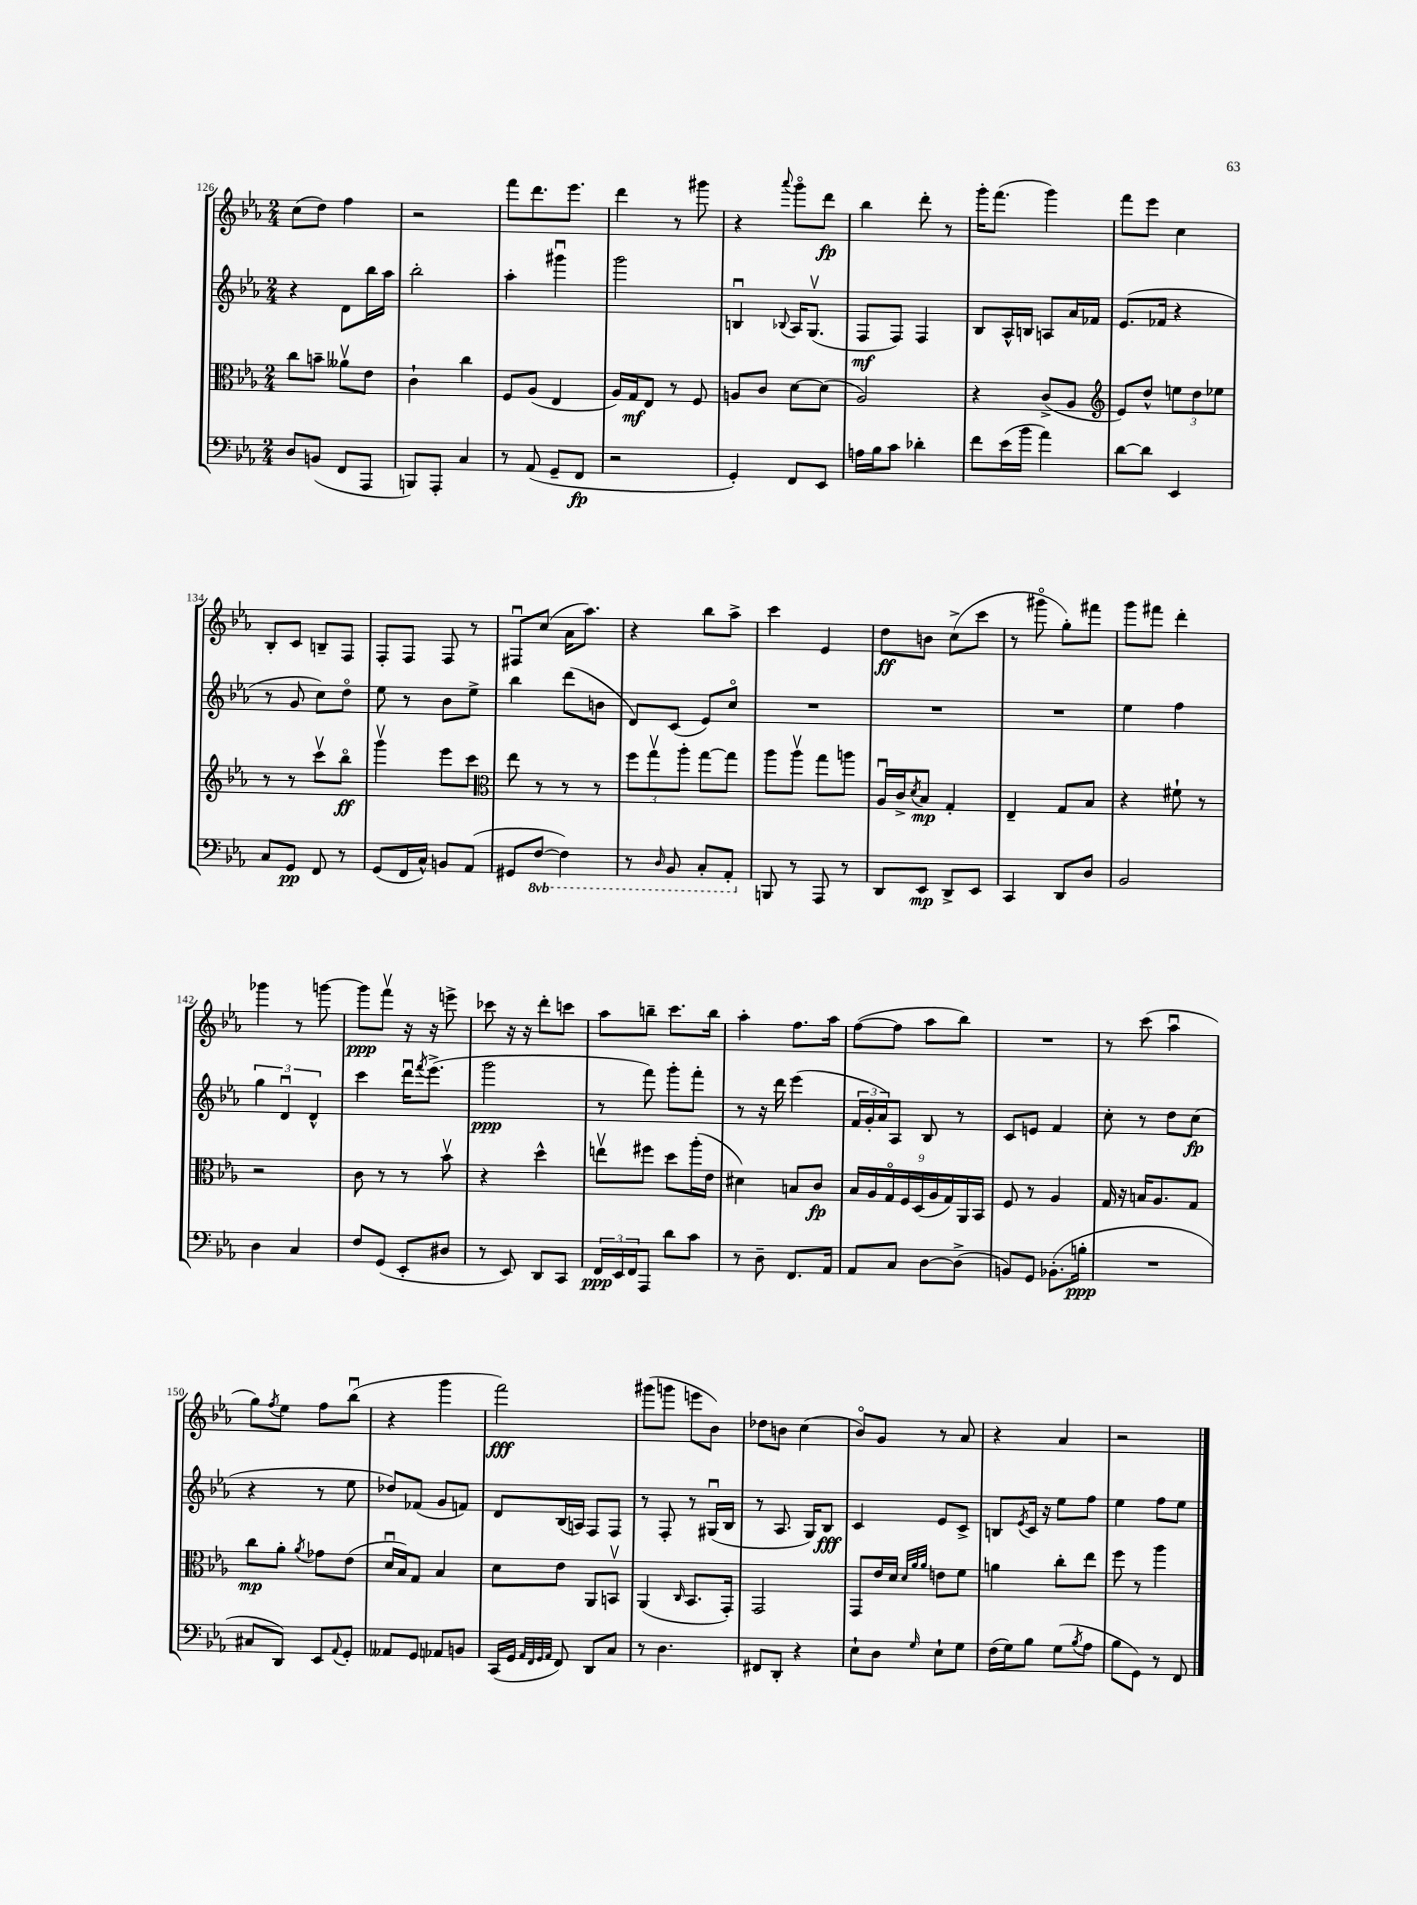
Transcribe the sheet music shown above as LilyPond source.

<<
\new StaffGroup <<
\new Staff = "s0" {
    \clef treble \key ees \major \numericTimeSignature \time 2/4
    c''8( d''8) f''4 |
    r2 |
    f'''8 d'''8. ees'''8. |
    d'''4 r8 gis'''8 |
    r4 \appoggiatura { aes'''8 } g'''8\flageolet d'''8\fp |
    bes''4 d'''8-. r8 |
    g'''16-. f'''8.( g'''4) |
    f'''8 ees'''8 c''4 |
    bes8-. c'8 b8-- f8 |
    f8-. f8 f8 r8 |
    fis8\downbow c''8( aes'16 aes''8.) |
    r4 bes''8 aes''8-> |
    c'''4 ees'4 |
    d''8\ff b'8 c''8->( c'''8 |
    r8 gis'''8\flageolet g''8-.) fis'''8 |
    g'''8 fis'''8 d'''4-. |
    ges'''4 r8 g'''8~ |
    g'''8\ppp f'''8\upbow r16 r16 e'''8-> |
    ces'''8 r16 r16 d'''8-. c'''8 |
    aes''8 b''8-- c'''8. b''16 |
    aes''4-. f''8. aes''16 |
    f''8~( f''8 aes''8 bes''8) |
    R2 |
    r8 c'''8( aes''4\downbow |
    g''8) \acciaccatura { f''8 } ees''8 f''8 bes''8\downbow( |
    r4 g'''4 |
    f'''2\fff) |
    gis'''8( g'''8 e'''8 bes'8) |
    des''8 b'8 c''4( |
    bes'8\flageolet) g'8 r8 aes'8 |
    r4 aes'4 |
    r2 \bar "|." |
}
\new Staff = "s1" {
    \clef treble \key ees \major \numericTimeSignature \time 2/4
    r4 d'8 bes''16 aes''16 |
    bes''2-. |
    aes''4-. gis'''4\downbow |
    g'''2 |
    b4\downbow \appoggiatura { bes8 } aes16 g8.\upbow( |
    f8\mf f8) f4 |
    bes8 aes16-^ b16 a8 aes'16 fes'16 |
    ees'8.( fes'16 r4 |
    r8 g'8 c''8) d''8\flageolet |
    ees''8 r8 bes'8 ees''8-> |
    bes''4 d'''8( b'8 |
    d'8) c'8( ees'8) c''8\flageolet |
    R2 |
    R2 |
    R2 |
    ees''4 f''4 |
    \tuplet 3/2 { g''4 d'4\downbow d'4-^ } |
    c'''4 d'''16\downbow \acciaccatura { f'''8 } ees'''8.->( |
    g'''2\ppp |
    r8 f'''8) g'''8-. f'''8-. |
    r8 r16 d'''16 ees'''4( |
    \tuplet 3/2 { f'16 g'16-. aes'16) } aes8 bes8 r8 |
    c'8 e'8 f'4 |
    c''8-. r8 d''8 c''8\fp( |
    r4 r8 ees''8 |
    des''8) fes'8( g'8 f'8) |
    d'8 bes16( a16) f8 f8 |
    r8 f8-. r8 gis16\downbow( bes16 |
    r8 aes8. g16) bes8\fff |
    c'4 ees'8 c'8-> |
    b8 \acciaccatura { ees'8 } c'16 r16 ees''8 f''8 |
    ees''4 f''8 ees''8 \bar "|." |
}
\new Staff = "s2" {
    \clef alto \key ees \major \numericTimeSignature \time 2/4
    c''8 b'8-- aeses'8\upbow ees'8 |
    c'4-! c''4 |
    f8 aes8( ees4 |
    aes16) g16\mf ees8 r8 f8 |
    a8 c'8 d'8~ d'8( |
    aes2) |
    r4 c'8->( aes8 |
    \clef treble ees'8) d''8-^ \tuplet 3/2 { e''8 d''8 ees''8 } |
    r8 r8 c'''8\upbow bes''8\flageolet\ff |
    g'''4\upbow ees'''8 c'''8 |
    \clef alto ees''8 r8 r8 r8 |
    \tuplet 3/2 { f''8 g''8\upbow aes''8-. } g''8~ g''8 |
    aes''8 aes''8\upbow g''8 a''8 |
    aes16\downbow c'16-> \acciaccatura { d'8 } bes8\mp g4-. |
    ees4-- g8 bes8 |
    r4 fis'8-! r8 |
    r2 |
    c'8 r8 r8 bes'8\upbow |
    r4 d''4-^ |
    e''8\upbow fis''8 d''8 aes''16-.( ees'16 |
    dis'4) b8 c'8\fp |
    \tuplet 9/8 { bes16 aes16 g16\flageolet f16 d16( aes16 g16) aes,16 bes,16 } |
    f8 r8 aes4 |
    g16 r16 b16 aes8. g8 |
    c''8\mp aes'8-. \acciaccatura { aes'8 } ges'8 ees'8( |
    d'16\downbow bes16) g8 bes4 |
    d'8 ees'8 aes,8 b,8\upbow |
    aes,4( \grace { c16 } bes,8. g,16-.) |
    g,2 |
    g,8 ees'16 d'16 \grace { d'32 aes'32 aes'32 } e'8 f'8 |
    a'4 c''8-. ees''8 |
    f''8 r8 aes''4 \bar "|." |
}
\new Staff = "s3" {
    \clef bass \key ees \major \numericTimeSignature \time 2/4 \set Staff.ottavationMarkups = #ottavation-simple-ordinals
    d8 b,8( f,8 aes,,8 |
    b,,8) aes,,8-. c4 |
    r8 aes,8( g,8-- f,8\fp |
    r2 |
    g,4-.) f,8 ees,8 |
    a16 bes16 c'8 des'4-. |
    f'8 ees'16( bes'16 aes'4) |
    d'8~ d'8 ees,4 |
    c8 g,8\pp f,8 r8 |
    g,8( f,16 c16-^) b,8 aes,8( |
    gis,8 \ottava #-1 f,8~ f,4) |
    r8 \grace { d,16 } bes,,8 c,8-. aes,,8-. \ottava #0 |
    b,,8 r8 aes,,8 r8 |
    d,8 ees,8\mp d,8-> ees,8 |
    c,4 d,8 d8 |
    bes,2 |
    d4 c4 |
    f8 g,8( ees,8-. dis8 |
    r8 ees,8) d,8 c,8 |
    \tuplet 3/2 { f,16\ppp ees,16 f,16 } aes,,8 d'8 c'8 |
    r8 d8-- f,8. aes,16 |
    aes,8 c8 d8~ d8->( |
    b,8) g,8 bes,8.-.( b16-.\ppp |
    R2 |
    cis8 d,8) ees,8 \appoggiatura { aes,8 } g,8-. |
    aeses,8 g,8 aes,8 b,8 |
    c,16( g,16 \grace { aes,32 f,32 g,32 aes,32 } f,8) d,8 c8 |
    r8 d4. |
    fis,8 d,8-. r4 |
    ees8-! d8 \grace { g16 } ees8-! g8 |
    f16( g16) bes8 g8( \acciaccatura { bes8 } aes8 |
    bes8 g,8) r8 f,8 \bar "|." |
}
>>
>>
\layout { \context { \Score currentBarNumber = #126 } }
